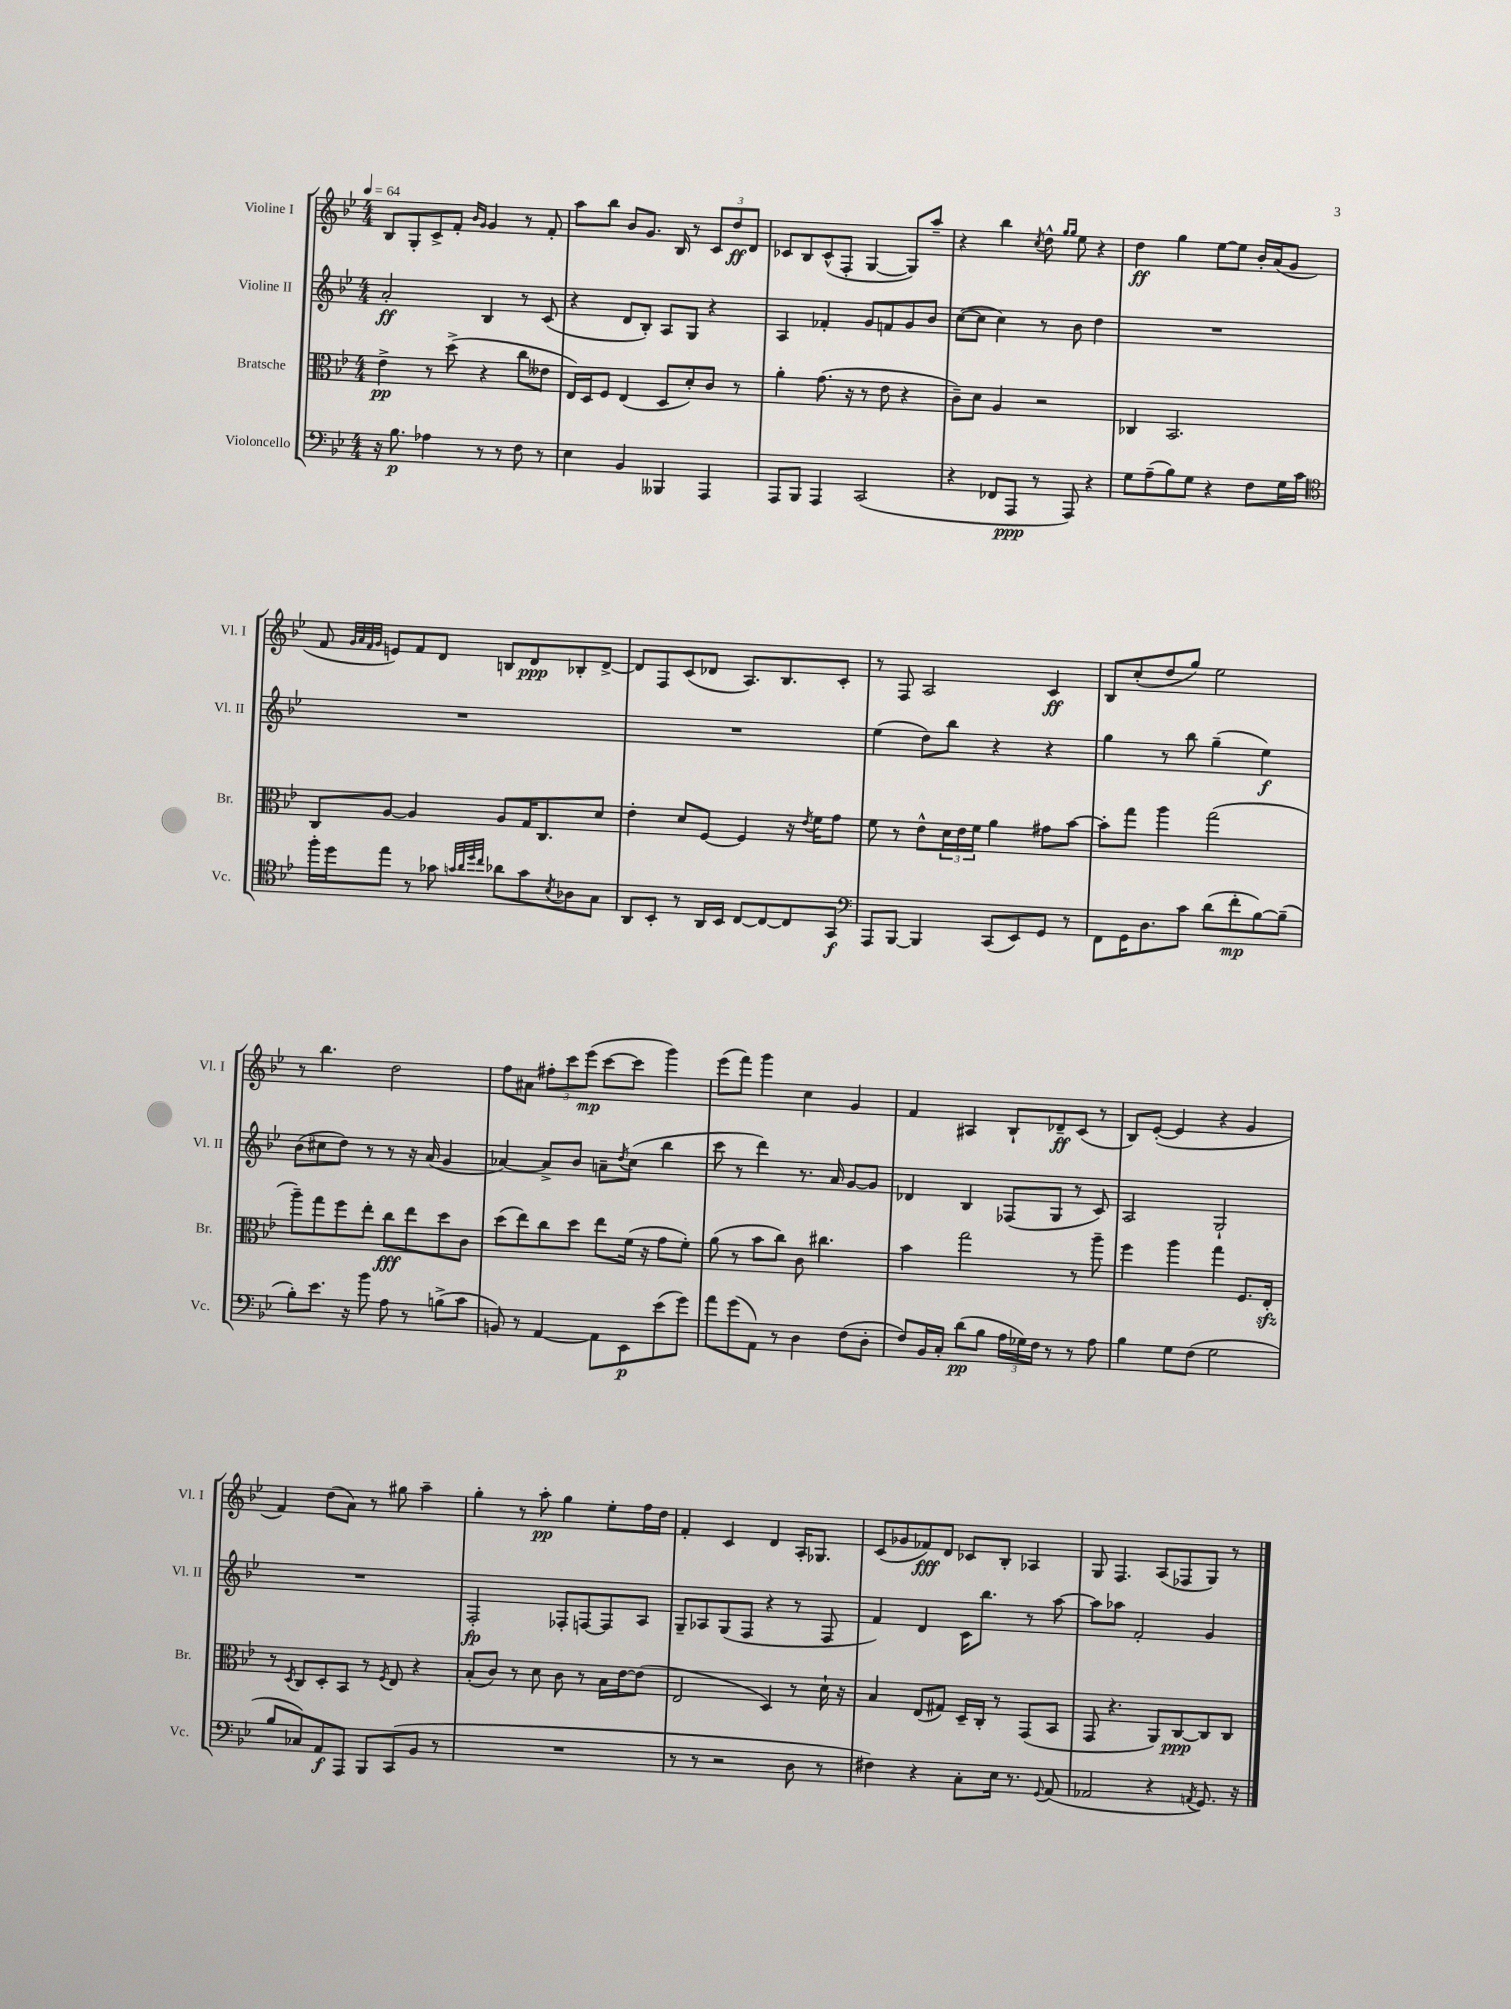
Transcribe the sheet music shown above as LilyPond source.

<<
\new StaffGroup <<
\new Staff = "s0" \with { instrumentName = "Violine I" shortInstrumentName = "Vl. I" } {
    \clef treble \key bes \major \numericTimeSignature \time 4/4 \tempo 4 = 64
    bes8 g8-. c'8-> f'8-. \grace { bes'16 g'16 } g'4 r8 f'8-. |
    a''8 bes''8 bes'8 g'8. bes16 r8 \tuplet 3/2 { c'8 d''8\ff d'8 } |
    ces'8 bes8 ces'8-^( f8-. g4~ g8) a''8-- |
    r4 bes''4 \acciaccatura { c''8 } d''8-^ \grace { g''16 g''16 } ees''8 r4 |
    d''4\ff g''4 ees''8~ ees''8 bes'16-. a'16( g'8 |
    f'8 \grace { g'32 a'32 f'32 g'32 } e'8) f'8 d'8 b8 d'8\ppp bes8-. d'8~-> |
    d'8 f8 c'8( des'8 a8.) bes8. c'8-. |
    r8 f8 a2 c'4\ff |
    bes8 c''8-.( d''8 g''8) ees''2 |
    r8 bes''4. d''2 |
    f''8 ais'8 \tuplet 3/2 { fis''8-. c'''8 ees'''8\mp( } c'''8~ c'''8 g'''4) |
    ees'''8( f'''8) g'''4 c''4 g'4 |
    f'4 ais4 bes8-! des'8--\ff c'8( r8 |
    bes8) ees'8~-.( ees'4 r4 g'4 |
    f'4) d''8( a'8) r8 gis''8 a''4-- |
    g''4-. r8 a''8-.\pp g''4 ees''8-. f''16 d''16 |
    f'4-. c'4 d'4 a16-. ges8. |
    c'8( ges'8 fes'8\fff) d'8 ces'8 bes8-. aes4 |
    g8 f4. a8( fes8 g8) r8 \bar "|." |
}
\new Staff = "s1" \with { instrumentName = "Violine II" shortInstrumentName = "Vl. II" } {
    \clef treble \key bes \major \numericTimeSignature \time 4/4
    a'2-.\ff bes4 r8 c'8( |
    r4 d'8 bes8-.) a8 g8 r4 |
    a4 fes'4-. g'8 f'8 g'8 bes'8 |
    c''8~( c''8 c''4) r8 bes'8 d''4 |
    R1 |
    R1 |
    R1 |
    ees''4( d''8) bes''8 r4 r4 |
    g''4 r8 bes''8 g''4--( ees''4\f) |
    bes'8( cis''8 d''8) r8 r8 r16 a'16( g'4 |
    aes'4~) aes'8-> bes'8 a'8-- \acciaccatura { d''8 } c''8( bes''4 |
    c'''8 r8 d'''4) r8. a'16 g'8~ g'8 |
    des'4 bes4 fes8( g8 r8 c'8) |
    a2 g2-! |
    R1 |
    f2-.\fp fes8-. f8~ f8 a8 |
    g8-- aes8 g8( f8 r4 r8 f8 |
    f'4) d'4 c'16 bes''8. r8 a''8~ |
    a''8 aes''8 f'2-. g'4 \bar "|." |
}
\new Staff = "s2" \with { instrumentName = "Bratsche" shortInstrumentName = "Br." } {
    \clef alto \key bes \major \numericTimeSignature \time 4/4
    ees'4->\pp r8 d''8->( r4 c''8 eeses'8 |
    ees16) d16 f8 ees4( d8 d'8-.) c'8 r8 |
    a'4-. g'8.( r16 r8 ees'8 r4 |
    c'8--) d'8 a4 r2 |
    ces4 bes,2. |
    c8 a8~ a4 a8 g16 c8. d'8 |
    ees'4-. d'8 f8~ f4 r16 \acciaccatura { ees'8 } f'16 g'8 |
    f'8 r8 ees'8-^ \tuplet 3/2 { d'16 ees'16 f'16 } a'4 gis'8 bes'8~ |
    bes'8-. g''8 a''4 g''2( |
    a''8--) g''8 f''8 ees''8-. c''8\fff ees''8 d''8 c'8 |
    d''8( ees''8) c''8 d''8 ees''8 f'16( r16 g'8 f'8-.) |
    a'8( r8 bes'8 c''8) c'8 cis''4. |
    bes'4 g''2 r8 a''8-- |
    f''4 a''4 g''4 f8. ees16-.\sfz |
    r8 \acciaccatura { d8 } c8 d8-. bes,8 r8 \acciaccatura { f8 } ees8 r4 |
    bes8-.( c'8) r8 d'8 c'8 r8 bes16 ees'16~ ees'8( |
    ees2 d4) r8 d'16-! r16 |
    bes4 ees8( gis8) d16-- c16-. r8 g,8( bes,8 |
    g,8 r4. a,8) c8~\ppp c8 c8 \bar "|." |
}
\new Staff = "s3" \with { instrumentName = "Violoncello" shortInstrumentName = "Vc." } {
    \clef bass \key bes \major \numericTimeSignature \time 4/4
    r16 bes8.\p aes4 r8 r8 f8 r8 |
    ees4 bes,4 beses,,4 a,,4 |
    a,,8 bes,,8 a,,4 c,2( |
    r4 fes,8 a,,8\ppp r8 a,,8) r4 |
    g8 a8--( bes8) g8 r4 f8 g16 c'16 |
    \clef tenor f''16-. d''16 ees''8 r8 ges'8 \grace { g'32 a'32 d''32 c''32 } aes'8 g'8 \acciaccatura { bes8 } aes8 g8 |
    a,8 bes,8-. r8 a,16 bes,16 c8~ c8~ c8 g,8\f |
    \clef bass a,,8 bes,,8~ bes,,4 c,8( ees,8) g,8 r8 |
    f,8 g,16 d8. c'8 d'8( f'8-.\mp bes8~) bes8--( |
    bes8-.) ees'8. r16 bes'8 a8 r8 b8->( c'8 |
    b,8) r8 a,4~ a,8 ees,8\p ees'8( g'8) |
    a'8 g'8( a,8) r8 d4 f8( d8-. |
    f8) bes,16 c16-. d'8\pp( bes8 \tuplet 3/2 { a16 ges16) f16 } r8 r8 a8 |
    bes4 g8 f8( g2 |
    bes8 ces8) a,8\f a,,8 bes,,8 c,8( bes,8 r8 |
    R1 |
    r8 r8 r2 d8 r8 |
    fis4) r4 c8-. ees16 r8. \appoggiatura { g,8 } a,8( |
    aes,2 r4 \acciaccatura { a,8 } g,8.) r16 \bar "|." |
}
>>
>>
\layout { \context { \Score \remove "Bar_number_engraver" } }
